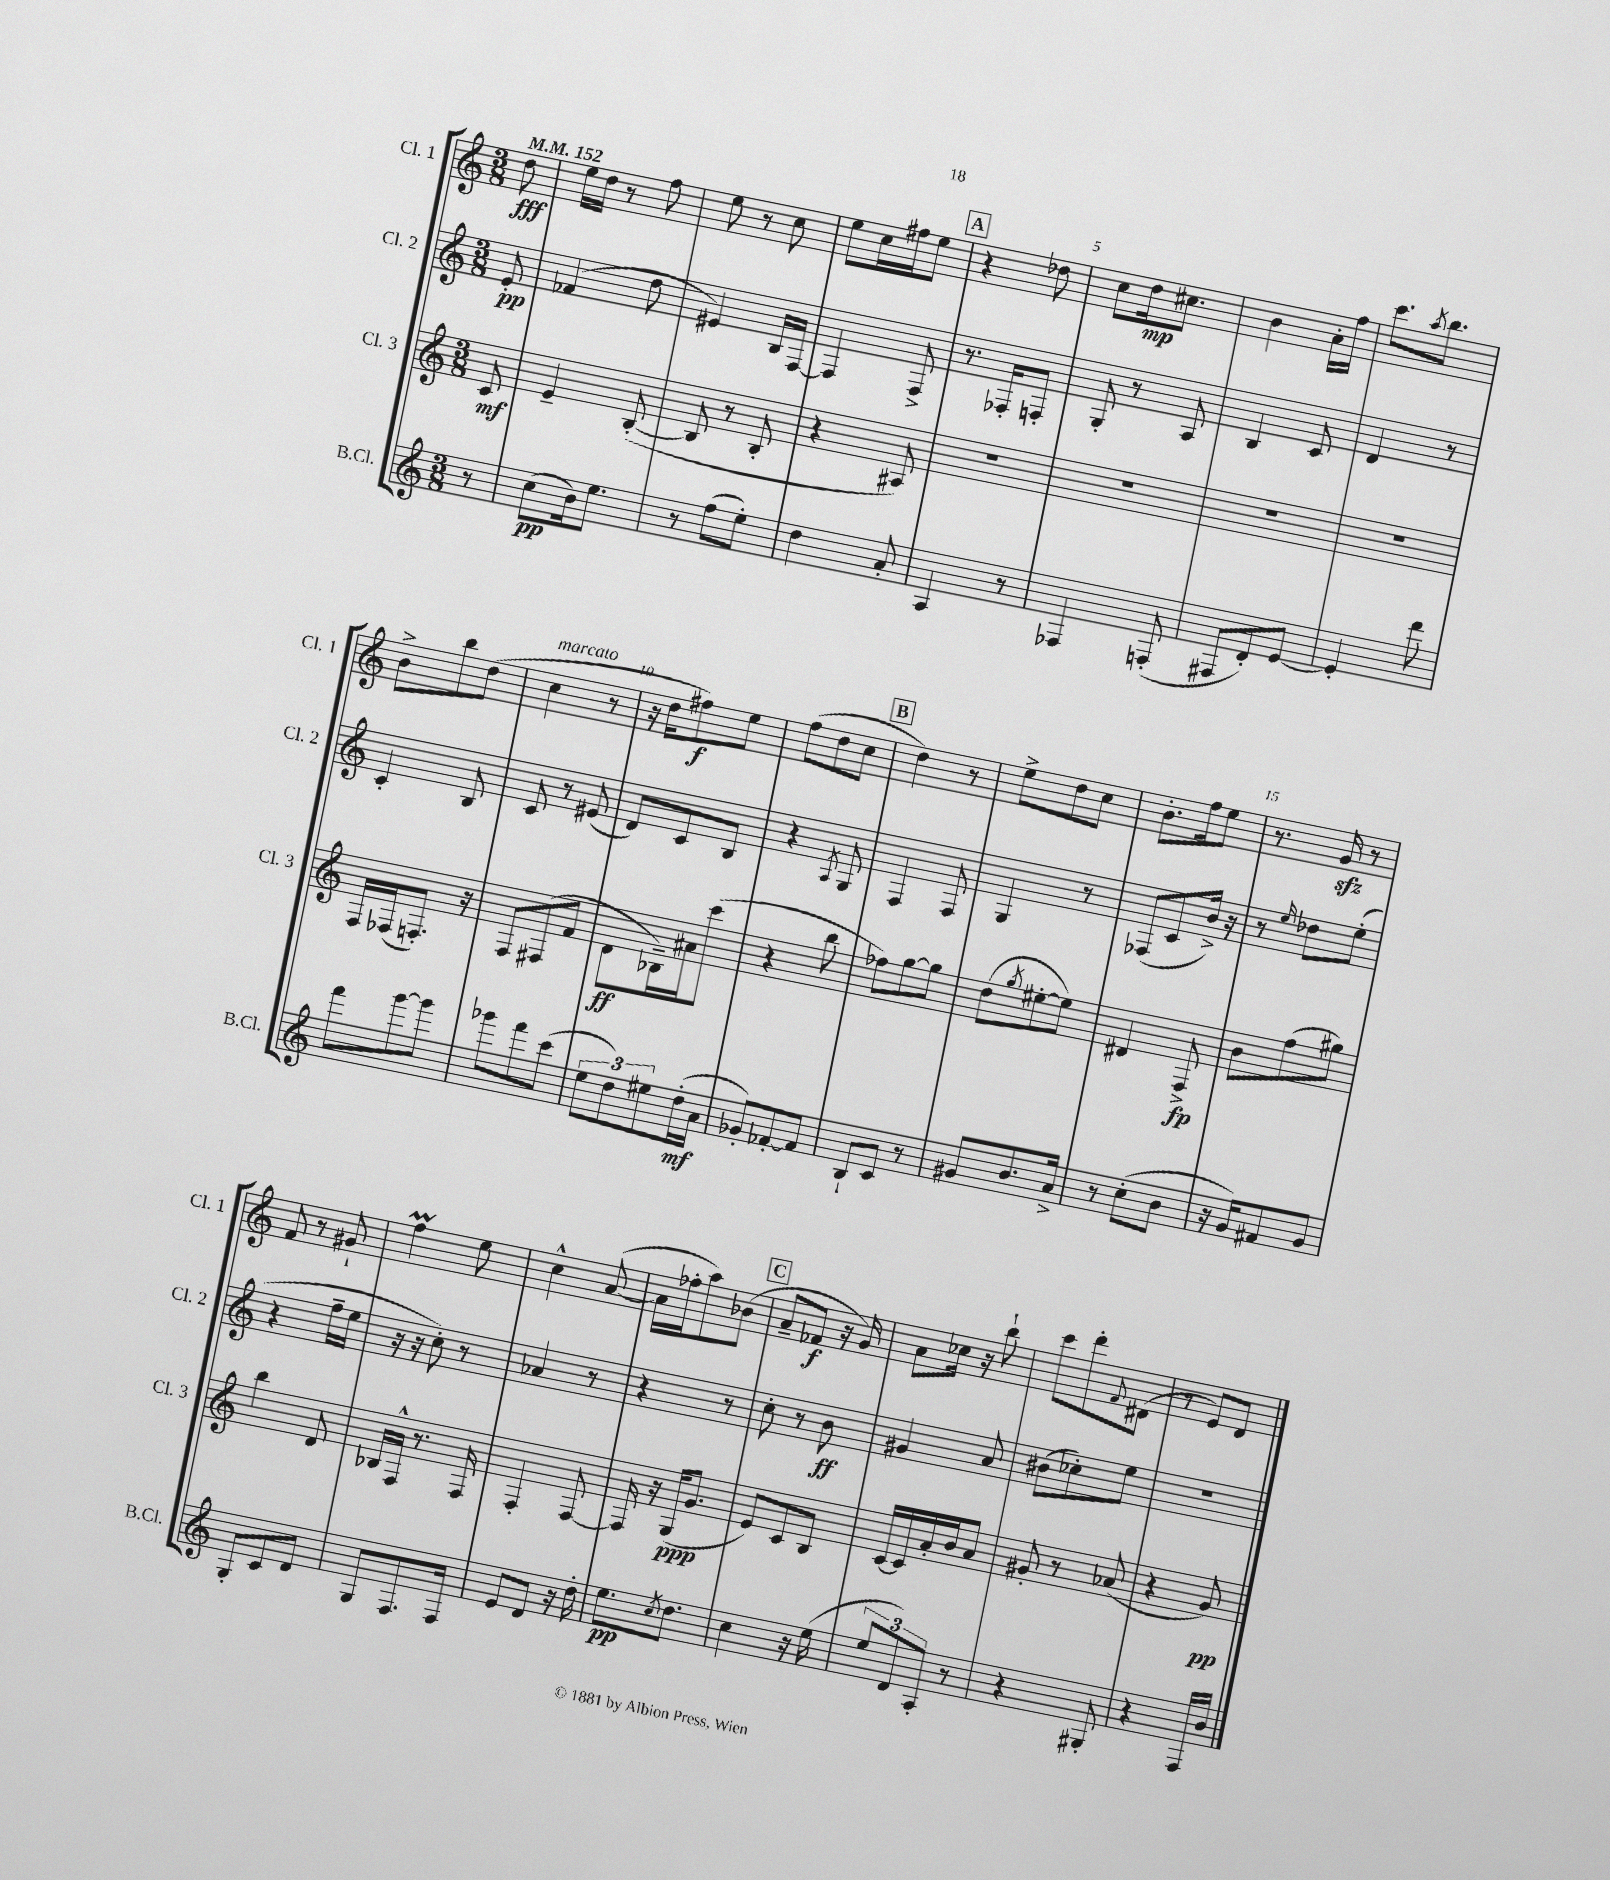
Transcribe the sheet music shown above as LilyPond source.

<<
\new StaffGroup <<
\new Staff = "s0" \with { instrumentName = "Cl. 1" shortInstrumentName = "Cl. 1" } {
    \clef treble \key c \major \numericTimeSignature \time 3/8 \partial 8 \tempo 4 = 152
    d''8\fff |
    e''16 d''16 r8 f''8 |
    e''8 r8 c''8 |
    e''8 c''16 fis''16 e''8 |
    \mark \markup { \box "A" } r4 des''8 |
    c''8 d''16\mp cis''8. |
    b'4 a'16-. f''16 |
    c'''8. \acciaccatura { a''8 } b''8. |
    b'8-> b''8 d''8( |
    c''4^\markup { \italic "marcato" } r8 |
    r16 d''16 fis''8\f) e''8 |
    f''8( d''8 c''8 |
    \mark \markup { \box "B" } d''4) r8 |
    e''8-> d''8 c''8 |
    b'8.-. f''16 e''8 |
    r8. g'16\sfz r8 |
    f'8 r8 gis'8-! |
    f''4\prall e''8 |
    c''4-^ a'8~( |
    a'16 fes''16-. a''8) bes'8( |
    \mark \markup { \box "C" } a'8-- fes'8\f r16 g'16) |
    a'8 ces''16 r16 b''8-! |
    c'''8 d'''8-. \appoggiatura { f'8 } dis'8( |
    r8 e'8) d'8 \bar "|." |
}
\new Staff = "s1" \with { instrumentName = "Cl. 2" shortInstrumentName = "Cl. 2" } {
    \clef treble \key c \major \numericTimeSignature \time 3/8 \partial 8
    e'8-.\pp |
    fes'4( d''8 |
    eis'4) b16 f16~ |
    f4 f8-> |
    \mark \markup { \box "A" } r8. fes16-. f8-. |
    g8-. r8 a8 |
    b4 c'8 |
    d'4 r8 |
    c'4-. b8 |
    c'8 r8 eis'8( |
    d'8) c'8 b8 |
    r4 \acciaccatura { a8 } g8 |
    \mark \markup { \box "B" } f4 f8 |
    g4 r8 |
    fes8( c'8 b'16->) r16 |
    r8 \grace { e''16 } des''8 e''8-.( |
    r4 f''16-- e''16 |
    r16 r16 c''8-.) r8 |
    aes'4 r8 |
    r4 r8 |
    \mark \markup { \box "C" } c''8-. r8 b'8\ff |
    gis'4 a'8 |
    bis'8( ces''8-.) e''8 |
    R4. \bar "|." |
}
\new Staff = "s2" \with { instrumentName = "Cl. 3" shortInstrumentName = "Cl. 3" } {
    \clef treble \key c \major \numericTimeSignature \time 3/8 \partial 8
    c'8\mf |
    e'4-- b8~-.( |
    b8 r8 b8-. |
    r4 ais8) |
    \mark \markup { \box "A" } R4. |
    R4. |
    R4. |
    R4. |
    f16 fes16( f8.-.) r16 |
    f8 fis8( f'8 |
    d'8\ff bes16--) ais'16 c'''8( |
    r4 b''8 |
    \mark \markup { \box "B" } fes''8) g''8~ g''8 |
    d''8( \acciaccatura { g''8 } eis''8~-. eis''8) |
    dis'4 f8->\fp |
    b'8 f''8( gis''8) |
    b''4 d'8 |
    bes16 f16-^ r8. f16 |
    f4-. f8~ |
    f16 r16 g16\ppp( g'8. |
    \mark \markup { \box "C" } e'8) c'8 b8 |
    c'16~ c'16 a'16-. b'16 a'8 |
    gis'8-. r8 aes'8( |
    r4 g'8\pp) \bar "|." |
}
\new Staff = "s3" \with { instrumentName = "B.Cl." shortInstrumentName = "B.Cl." } {
    \clef treble \key c \major \numericTimeSignature \time 3/8 \partial 8
    r8 |
    c''8\pp( b'16) e''8. |
    r8 f''8( e''8-.) |
    d''4 a'8-. |
    \mark \markup { \box "A" } a4 r8 |
    fes4 f8-.( |
    fis8 d'8-.) e'8~ |
    e'4-. d'''8 |
    f'''8 g'''8~ g'''8 |
    ges'''8 f'''8 c'''8( |
    \tuplet 3/2 { e''8 d''8) eis''8 } d''16-.\mf( a'16 |
    ges'8-.) fes'8~-. fes'8 |
    \mark \markup { \box "B" } b8-! c'8 r8 |
    gis'8 b'8. a'16-> |
    r8 c''8-.( b'8 |
    r16 g'16) fis'8 g'8 |
    g8-. c'8 d'8 |
    g8 f8. f16 |
    e'8 d'8 r16 d''16-. |
    e''8.\pp \acciaccatura { c''8 } d''8. |
    \mark \markup { \box "C" } c''4 r16 e''16( |
    \tuplet 3/2 { e''8 d'8) a8-. } r8 |
    r4 gis8-. |
    r4 f16 b'16 \bar "|." |
}
>>
>>
\layout { \context { \Score \override BarNumber.break-visibility = ##(#f #t #t) barNumberVisibility = #(every-nth-bar-number-visible 5) } }
